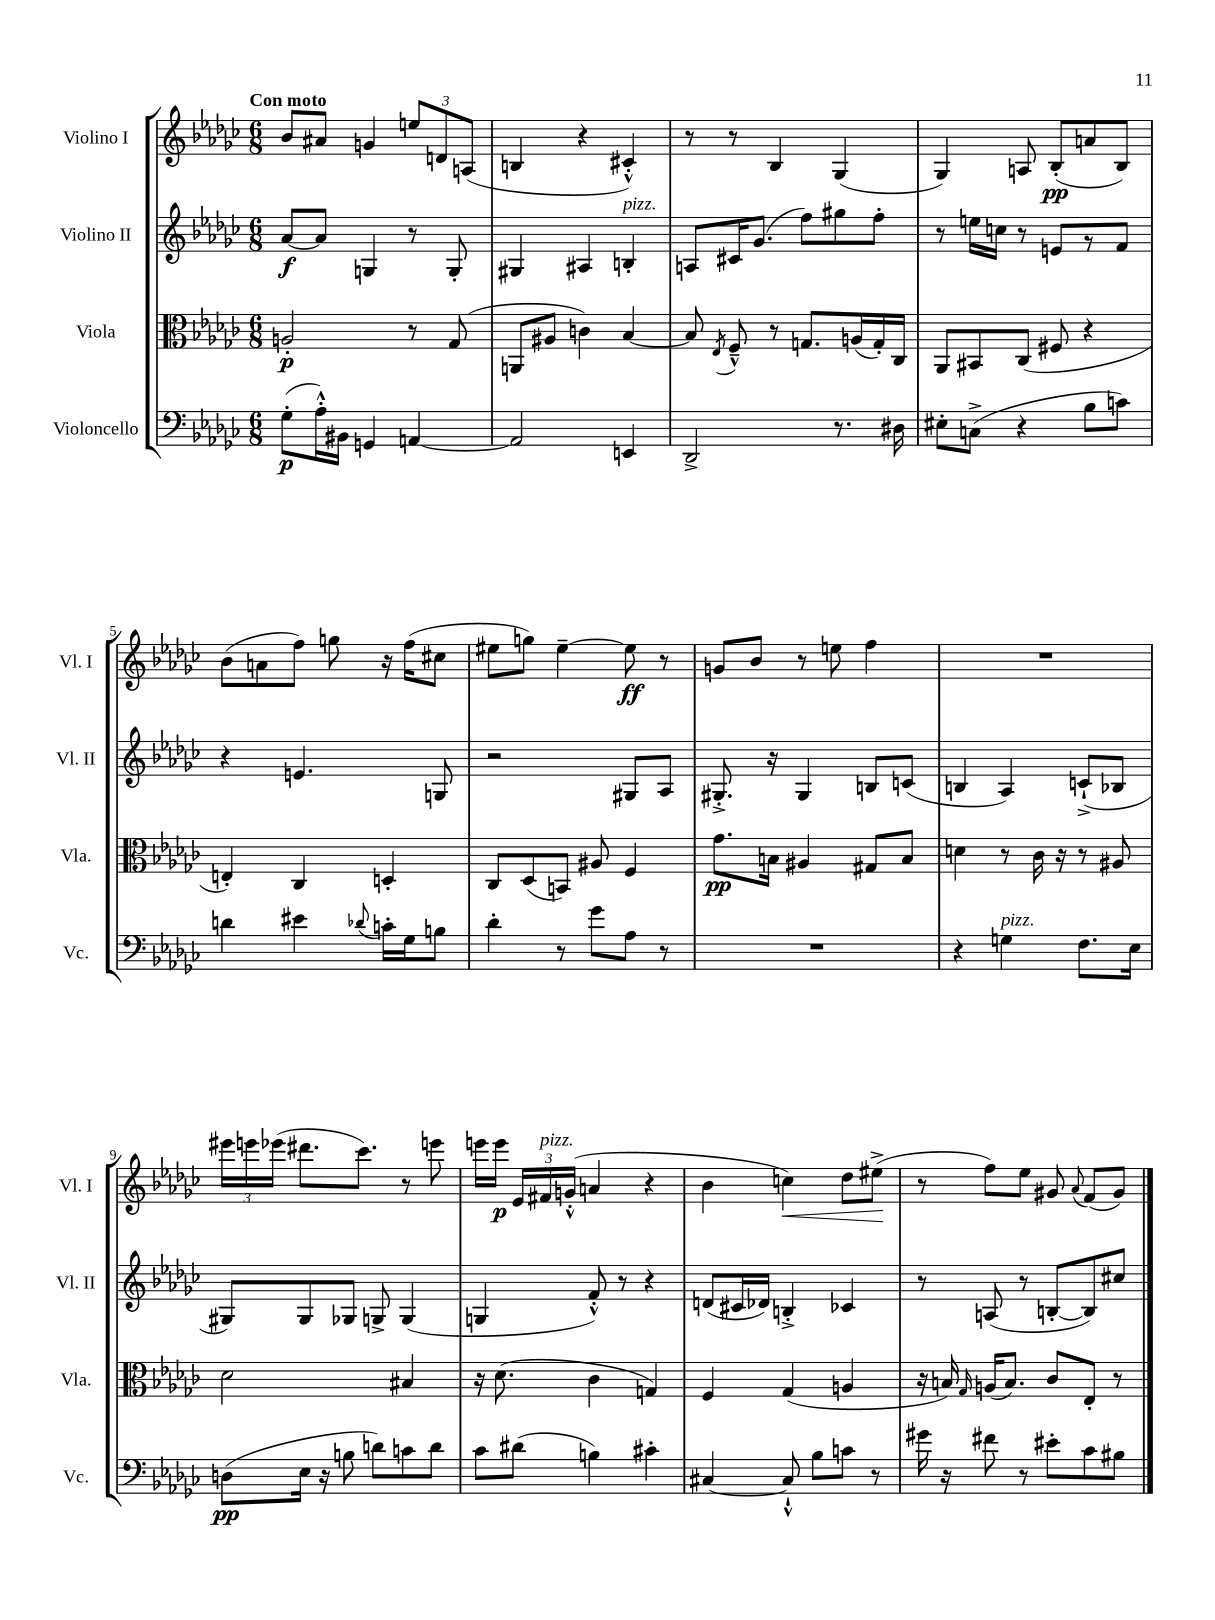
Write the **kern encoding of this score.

**kern	**dynam	**kern	**dynam	**kern	**dynam	**kern	**dynam
*part4	*part4	*part3	*part3	*part2	*part2	*part1	*part1
*staff4	*staff4	*staff3	*staff3	*staff2	*staff2	*staff1	*staff1
*I"Violoncello	*	*I"Viola	*	*I"Violino II	*	*I"Violino I	*
*I'Vc.	*	*I'Vla.	*	*I'Vl. II	*	*I'Vl. I	*
*clefF4	*	*clefC3	*	*clefG2	*	*clefG2	*
*k[b-e-a-d-g-c-]	*	*k[b-e-a-d-g-c-]	*	*k[b-e-a-d-g-c-]	*	*k[b-e-a-d-g-c-]	*
*M6/8	*	*M6/8	*	*M6/8	*	*M6/8	*
=1	=1	=1	=1	=1	=1	=1	=1
!	!	!	!	!	!	!LO:TX:a:B:t=Con moto	!
(8G-'\L	p	2An'/	p	[8a-/L	f	8b-/L	.
16A-'^^\L)	.	.	.	8a-/J]	.	8a#X/J	.
16BB#X\JJ	.	.	.	.	.	.	.
4GGn/	.	.	.	4Gn/	.	4gn/	.
[4AAn/	.	8r	.	8r	.	12een/L	.
.	.	.	.	.	.	12dn/	.
.	.	(8G-/	.	8G'/	.	.	.
.	.	.	.	.	.	(12An/J	.
=2	=2	=2	=2	=2	=2	=2	=2
2AA/]	.	8AAn/L	.	4G#X/	.	4Bn/	.
.	.	8A#X/J	.	.	.	.	.
.	.	4cn\)	.	4A#X/	.	4r	.
!	!	!	!	!LO:TX:a:i:t=pizz.	!	!	!
4EEn/	.	[4B-/	.	4Bn'/	.	4c#X'^^/)	.
=3	=3	=3	=3	=3	=3	=3	=3
2DD-^/	.	8B-/]	.	8An/L	.	8r	.
.	.	8qE-/	.	.	.	.	.
.	.	8F~^^/	.	16c#X/K	.	8r	.
.	.	.	.	(8.g-/J	.	.	.
.	.	8r	.	.	.	4B-/	.
.	.	8.Gn/L	.	8ff\L)	.	.	.
8.r	.	.	.	8gg#X\	.	(4G-/	.
.	.	(16An/L	.	.	.	.	.
.	.	16G'/)	.	8ff'\J	.	.	.
16D#X\	.	16C-/JJ	.	.	.	.	.
=4	=4	=4	=4	=4	=4	=4	=4
8E#X'\L	.	8AA-/L	.	8r	.	4G-/)	.
(8Cn^\J	.	8BB#X/	.	16een\LL	.	.	.
.	.	.	.	16ccn\JJ	.	.	.
4r	.	(8C-/J	.	8r	.	8An/	.
.	.	8F#X/	.	8en/L	.	(8B-'/L	pp
8B-\L	.	4r	.	8r	.	8an/	.
8cn\J)	.	.	.	8f/J	.	8B-/J)	.
!!LO:LB:g=z
=5	=5	=5	=5	=5	=5	=5	=5
4dn\	.	4En'/)	.	4r	.	(8b-\L	.
.	.	.	.	.	.	8an\	.
4e#X\	.	4C-/	.	4.en/	.	8ff\J)	.
.	.	.	.	.	.	8ggn\	.
8qqd-X/	.	.	.	.	.	.	.
16cn'\LL	.	4Dn'/	.	.	.	16r	.
16G-\J	.	.	.	.	.	(16ff\KL	.
8Bn\J	.	.	.	8Gn/	.	8cc#X\J	.
=6	=6	=6	=6	=6	=6	=6	=6
4d-'\	.	8C-/L	.	2r	.	8ee#X\L	.
.	.	(8D-/	.	.	.	8ggn\J)	.
8r	.	8BBn/J)	.	.	.	[4ee#~\	.
8g-\L	.	8A#X/	.	.	.	.	.
8A-\J	.	4F/	.	8G#X/L	.	8ee#\]	ff
8r	.	.	.	8A-/J	.	8r	.
=7	=7	=7	=7	=7	=7	=7	=7
2.r	.	8.g-\L	pp	8.G#X'^/	.	8gn/L	.
.	.	.	.	.	.	8b-/J	.
.	.	16Bn\Jk	.	16r	.	.	.
.	.	4A#X/	.	4G#/	.	8r	.
.	.	.	.	.	.	8een\	.
.	.	8G#X/L	.	8Bn/L	.	4ff\	.
.	.	8B/J	.	(8cn/J	.	.	.
=8	=8	=8	=8	=8	=8	=8	=8
4r	.	4dn\	.	4Bn/	.	2.r	.
!LO:TX:a:i:t=pizz.	!	!	!	!	!	!	!
4Gn\	.	8r	.	4A-/)	.	.	.
.	.	16c-\	.	.	.	.	.
.	.	16r	.	.	.	.	.
8.F\L	.	8r	.	(8cn`^/L	.	.	.
.	.	8A#X/	.	8B-X/J	.	.	.
16E-\Jk	.	.	.	.	.	.	.
!!LO:LB:g=z
=9	=9	=9	=9	=9	=9	=9	=9
(8Dn\L	pp	2d-\	.	8G#X/L)	.	24eee#X\LL	.
.	.	.	.	.	.	24eeen\	.
.	.	.	.	.	.	(24eee-X\JJ	.
16E-\Jk	.	.	.	8G#/	.	8.ddd#X\L	.
16r	.	.	.	.	.	.	.
8Bn\	.	.	.	8G-X/J	.	.	.
.	.	.	.	.	.	8.ccc-\J)	.
8dn\L)	.	.	.	8Gn^/	.	.	.
8cn\	.	4B#X/	.	(4G/	.	8r	.
8d\J	.	.	.	.	.	8eeen\	.
=10	=10	=10	=10	=10	=10	=10	=10
8c-\L	.	16r	.	4Gn/	.	16eeen\LL	.
.	.	(8.d-\	.	.	.	16eee\JJ	p
(8d#X\J	.	.	.	.	.	24e-/LL	.
!	!	!	!	!	!	!LO:TX:a:i:t=pizz.	!
.	.	.	.	.	.	24f#X/	.
.	.	.	.	.	.	(24gn'^^/JJ	.
4Bn\)	.	4c-\	.	8f'^^/)	.	4an/	.
.	.	.	.	8r	.	.	.
4c#X'\	.	4Gn/)	.	4r	.	4r	.
=11	=11	=11	=11	=11	=11	=11	=11
[4C#X/	.	4F/	.	(8dn/L	.	4b-\	.
.	.	.	.	16c#X/L	.	.	.
.	.	.	.	16d-X/JJ)	.	.	.
!	!	!	!	!	!	!	!LO:HP:b
8C#`^^/]	.	(4G-/	.	4Bn'^/	.	4ccn\)	<
8B-\L	.	.	.	.	.	.	.
8cn\J	.	4An/	.	4c-X/	.	8dd-\L	.
8r	.	.	.	.	.	(8ee#X^\J	.
.	.	.	.	.	.	.	[
=12	=12	=12	=12	=12	=12	=12	=12
16g#X\	.	16r	.	8r	.	8r	.
16r	.	16Bn/)	.	.	.	.	.
.	.	16qqG-/	.	.	.	.	.
8f#X\	.	(16An/KL	.	(8An/	.	8ff\L)	.
.	.	8.B/J)	.	.	.	.	.
8r	.	.	.	8r	.	8ee-\J	.
8e#X'\L	.	8c-/L	.	[8Bn'/L	.	8g#X/	.
.	.	.	.	.	.	8qqa-/	.
8c-\	.	8E-'/J	.	8B/])	.	(8f/L	.
8B#X\J	.	8r	.	8cc#X/J	.	8g#/J)	.
==	==	==	==	==	==	==	==
*-	*-	*-	*-	*-	*-	*-	*-
